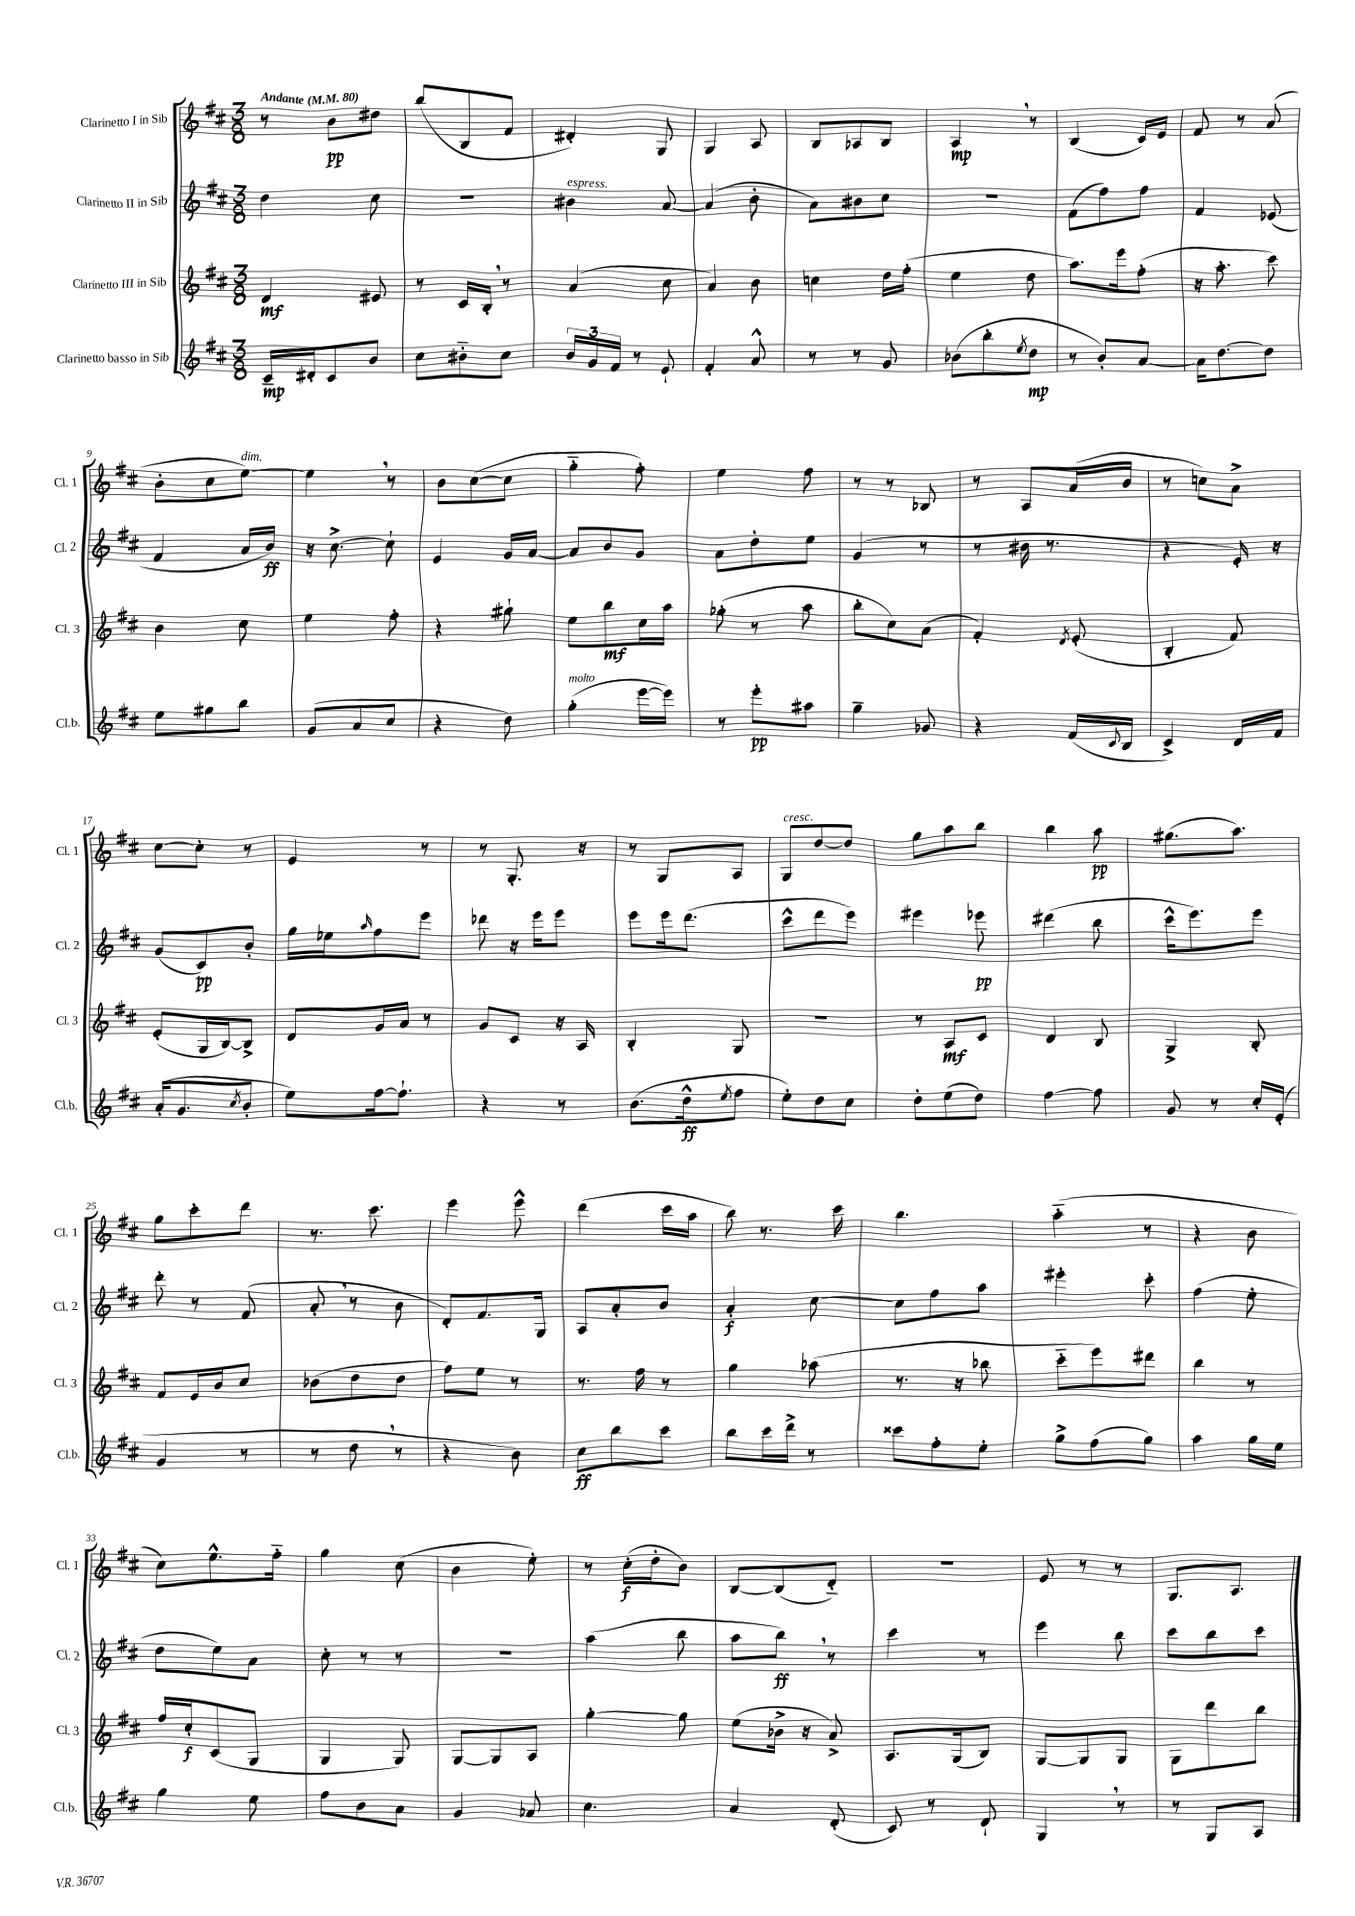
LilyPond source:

<<
\new StaffGroup <<
\new Staff = "s0" \with { instrumentName = "Clarinetto I in Sib" shortInstrumentName = "Cl. 1" } {
    \clef treble \key d \major \numericTimeSignature \time 3/8 \tempo "Andante" 4 = 80
    r8 b'8\pp dis''8 |
    b''8( b8 fis'8 |
    dis'4-.) g8 |
    g4 a8 |
    b8 aes8 b8 |
    a4\mp \breathe r8 |
    b4( cis'16) e'16 |
    fis'8 r8 a'8( |
    b'8-. cis''8 e''8~^\markup { \italic "dim." }) |
    e''4 \breathe r8 |
    b'8 cis''8~( cis''8 |
    g''4-_ fis''8-.) |
    e''4 fis''8 |
    r8 r8 bes8 |
    r8 a8 a'16( b'16 |
    r8 c''8) a'8-> |
    cis''8~ cis''8-. r8 |
    e'4 r8 |
    r8 g8.-. r16 |
    r8 g8 a8 |
    g8^\markup { \italic "cresc." } d''8~ d''8 |
    g''8 a''8 b''8 |
    b''4 a''8\pp |
    gis''8.( a''8.) |
    g''8 cis'''8-. d'''8 |
    r8. cis'''8. |
    e'''4 e'''8-^ |
    d'''4( cis'''16 a''16 |
    b''8) r8. cis'''16 |
    b''4. |
    a''4-_( r8 |
    r4 b'8 |
    cis''8) e''8.-^ fis''16-_ |
    g''4 cis''8( |
    b'4 e''8-.) |
    r8 cis''16-.\f( d''16-. b'8) |
    b8~ b8( d'8-_) |
    R4. |
    e'8 r8 r8 |
    g8. a8. \bar "|." |
}
\new Staff = "s1" \with { instrumentName = "Clarinetto II in Sib" shortInstrumentName = "Cl. 2" } {
    \clef treble \key d \major \numericTimeSignature \time 3/8
    d''4 cis''8 |
    R4. |
    bis'4^\markup { \italic "espress." } a'8~ |
    a'4( b'8-. |
    a'8) bis'8 cis''8 |
    R4. |
    fis'8( fis''8) fis''8 |
    fis'4 ees'8( |
    fis'4 a'16 b'16\ff) |
    r16 cis''8.~-> cis''8-! |
    e'4 g'16 a'16~ |
    a'8 b'8 g'8 |
    a'8 d''8-. e''8 |
    g'4( r8 |
    r8 bis'16 r8. |
    r4 e'16-.) r16 |
    g'8( cis'8\pp) b'8-. |
    g''16 ees''16 \grace { a''16 } fis''8 e'''8 |
    des'''8 r16 e'''16 e'''8 |
    e'''8 e'''16 d'''8.( |
    cis'''8-^ d'''8 e'''8) |
    eis'''4 ees'''8\pp |
    dis'''4( b''8 |
    cis'''16-^ e'''8.) e'''8 |
    d'''8-. r8 fis'8( |
    a'8-. \breathe r8 b'8 |
    d'8-.) fis'8. g16 |
    a8 a'8-. b'8 |
    a'4-.\f cis''8~ |
    cis''8 fis''8 a''8 |
    eis'''4-. cis'''8-. |
    fis''4( e''8-. |
    d''8 e''8) a'8 |
    cis''8-. r8 r8 |
    R4. |
    a''4( b''8 |
    a''8 b''8\ff) \breathe r8 |
    cis'''4 r8 |
    e'''4 b''8 |
    cis'''8 b''8 cis'''8 \bar "|." |
}
\new Staff = "s2" \with { instrumentName = "Clarinetto III in Sib" shortInstrumentName = "Cl. 3" } {
    \clef treble \key d \major \numericTimeSignature \time 3/8
    d'4\mf eis'8 |
    r8 cis'16 b16-. \breathe r8 |
    a'4( cis''8 |
    a'4) b'8 |
    c''4 d''16 fis''16-.( |
    e''4 d''8 |
    a''8.) e'''16 fis''8-.( |
    r16 a''8.-. cis'''8) |
    b'4 cis''8 |
    e''4 fis''8-. |
    r4 gis''8-! |
    e''8 b''8\mf cis''16 a''16 |
    ges''8-.( r8 a''8 |
    b''8-. cis''8) a'8( |
    fis'4-.) \acciaccatura { d'8 } e'8-.( |
    b4-. fis'8) |
    e'8-.( g16 b16~) b8-> |
    d'8 g'16 a'16 r8 |
    g'8 cis'8 r16 a16 |
    b4-. g8 |
    R4. |
    r8 a8\mf cis'8 |
    d'4 b8 |
    g4-> b8-. |
    fis'8 e'16 b'16 cis''8 |
    bes'8( d''8 d''8 |
    fis''8) e''8 r8 |
    r8. fis''16 r8 |
    g''4 aes''8( |
    r8. r16 bes''8 |
    cis'''8-_ e'''8) dis'''8 |
    b''4 r8 |
    fis''16 cis''16-.\f cis'8( g8 |
    g4 g8) |
    g8~ g8 a8 |
    g''4~-. g''8 |
    e''8( bes'16-> r16 a'8->) |
    a8. g16( b8) |
    g8~ g8 g8 |
    g8 d'''8 b''8 \bar "|." |
}
\new Staff = "s3" \with { instrumentName = "Clarinetto basso in Sib" shortInstrumentName = "Cl.b." } {
    \clef treble \key d \major \numericTimeSignature \time 3/8
    cis'16--\mp dis'16-. cis'8 b'8 |
    cis''8 bis'8-_ cis''8 |
    \tuplet 3/2 { b'16 g'16 fis'16 } r8 e'8-! |
    fis'4-. a'8-^ |
    r8 r8 g'8 |
    bes'8( b''8-. \acciaccatura { e''8 } d''8\mp |
    r8 b'8-.) a'8~ |
    a'16 d''8.~ d''8 |
    e''8 gis''8 b''8 |
    g'8( a'8 cis''8 |
    r4 d''8) |
    g''4-.^\markup { \italic "molto" }( e'''16~ e'''16) |
    r8 e'''8-.\pp ais''8 |
    g''4-- ges'8 |
    r4 fis'16( \appoggiatura { cis'8 } b16 |
    cis'4->) d'16 fis'16 |
    a'16-.( g'8. \acciaccatura { cis''8 } b'8-. |
    e''8) fis''16~ fis''8.-! |
    r4 r8 |
    b'8.( d''16-^\ff \acciaccatura { e''8 } fis''8 |
    e''8-.) d''8 cis''8 |
    d''8-. e''8( d''8) |
    fis''4~ fis''8 |
    g'8 r8 cis''16-. e'16-.( |
    g'4 r8 |
    r8 d''8 \breathe r8 |
    r4 b'8) |
    cis''8\ff b''8 cis'''8 |
    b''8 cis'''16 d'''16-> r8 |
    cisis'''8 fis''8-. e''8-. |
    g''8-> fis''8( g''8) |
    a''4 g''16 e''16 |
    g''4 e''8 |
    fis''8 b'8 a'8 |
    g'4 aes'8 |
    cis''4. |
    a'4 d'8-.( |
    cis'8) r8 d'8-! |
    g4 \breathe r8 |
    r8 g8 a8 \bar "|." |
}
>>
>>
